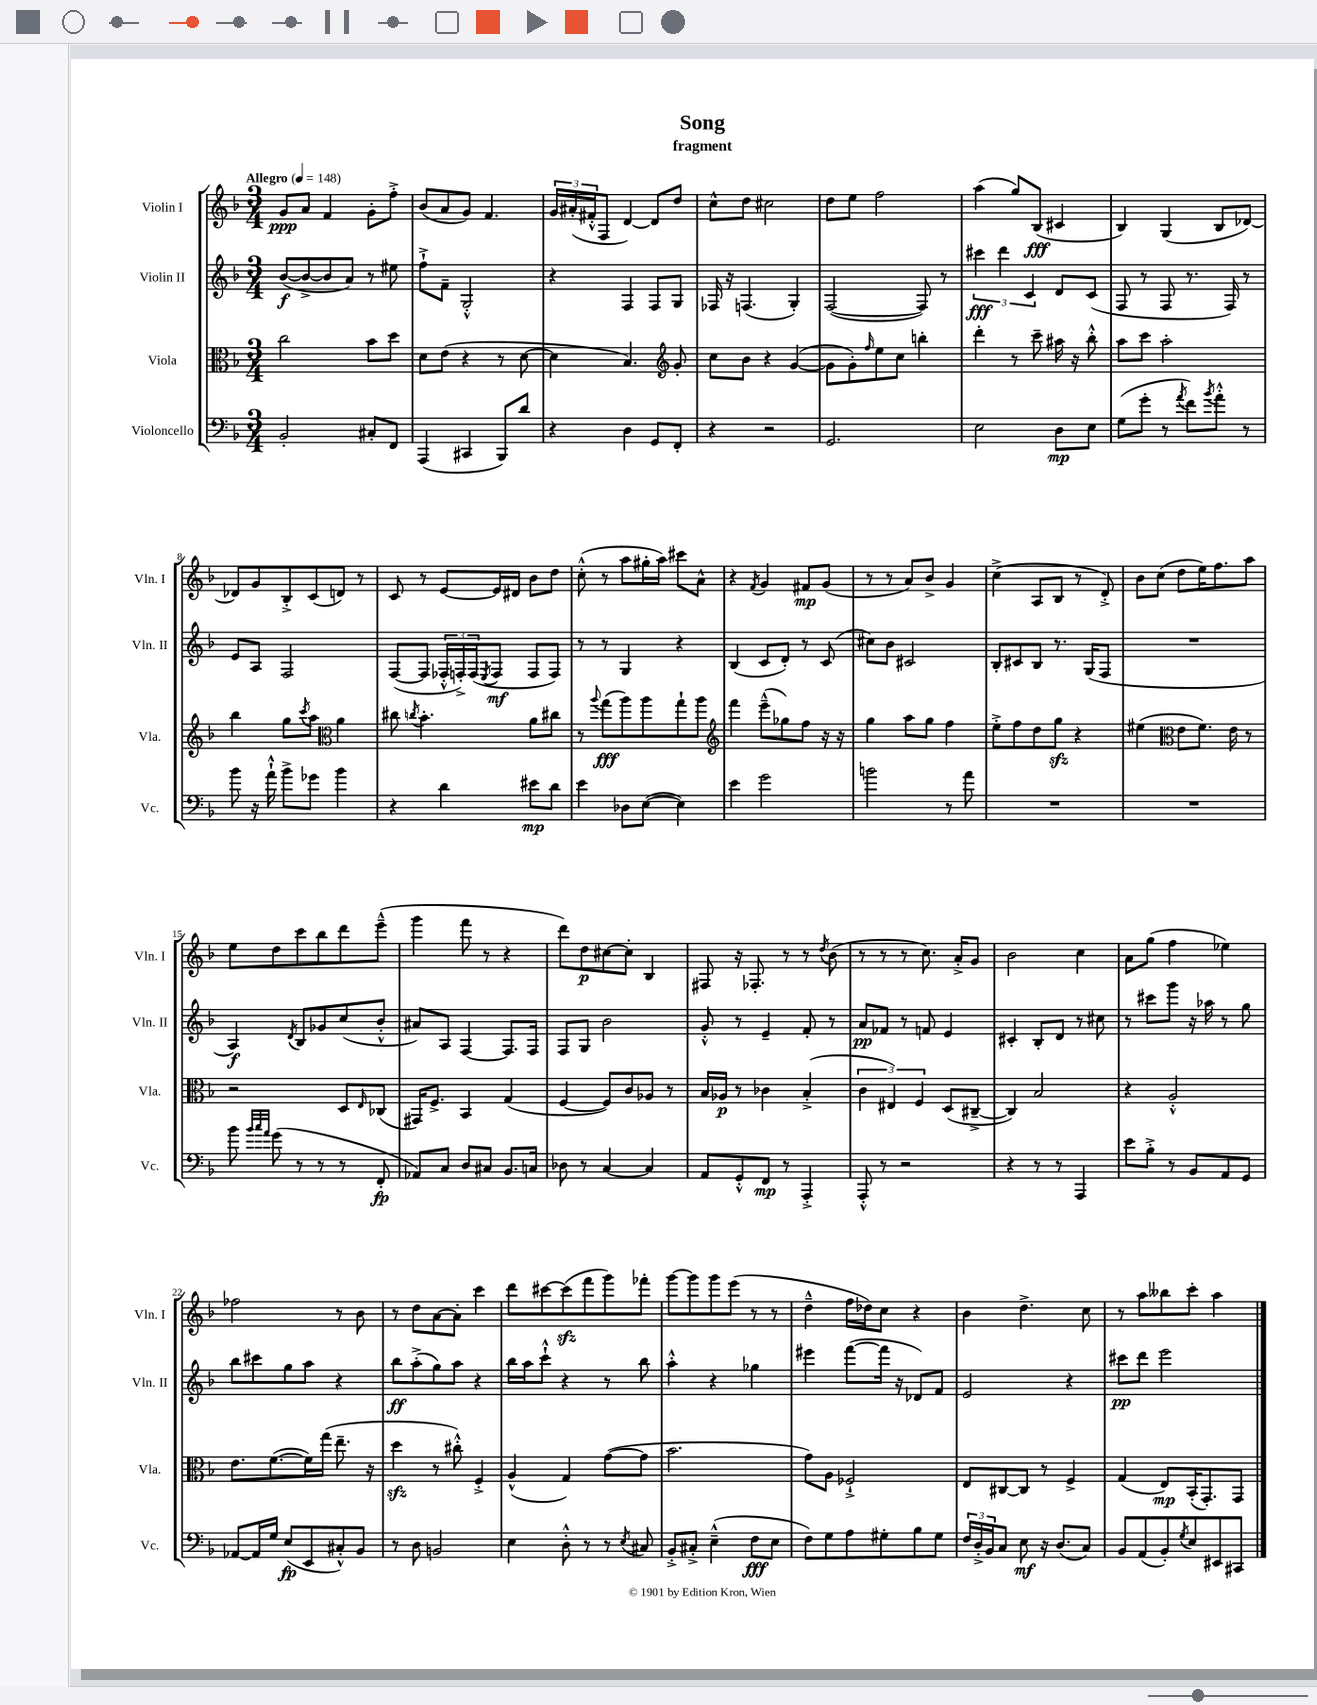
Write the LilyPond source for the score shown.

\header { title = "Song" subtitle = "fragment" }
<<
\new StaffGroup <<
\new Staff = "s0" \with { instrumentName = "Violin I" shortInstrumentName = "Vln. I" } {
    \clef treble \key f \major \numericTimeSignature \time 3/4 \tempo "Allegro" 4 = 148
    g'8\ppp a'8 f'4 g'8-. f''8-.-> |
    bes'8( a'8 g'8) f'4. |
    \tuplet 3/2 { g'16 ais'16-.( fis'16-.-^ } f8 d'4~) d'8 d''8 |
    c''8-^ d''8 cis''2 |
    d''8 e''8 f''2 |
    a''4( g''8) bes8\fff( cis'4 |
    bes4) g4( bes8 des'8~) |
    des'8 g'8 bes8-.-> c'8( d'8) r8 |
    c'8 r8 e'8~ e'16 dis'16 bes'8 d''8 |
    c''8-.-^( r8 a''8 gis''16-. a''16) cis'''8 a'8-^ |
    r4 \acciaccatura { f'8 } g'4 fis'8\mp g'8( |
    r8 r8 a'8) bes'8-> g'4 |
    c''4->( a8 bes8 r8 d'8-.->) |
    bes'8 c''8( d''8 e''16) f''8. a''8 |
    e''8 d''8 c'''8 bes''8 d'''8 e'''8---^( |
    g'''4 f'''8 r8 r4 |
    d'''8) d''8\p cis''8~ cis''8-. bes4 |
    fis8 r16 fes8.-. r8 r8 \acciaccatura { d''8 } bes'8( |
    r8 r8 r8 c''8.) a'16-.-> g'8 |
    bes'2 c''4 |
    a'8 g''8( f''4 ees''4) |
    fes''2 r8 bes'8 |
    r8 d''8 a'8~ a'8-. c'''4 |
    d'''8 cis'''8~ cis'''8\sfz( f'''8 g'''8) fes'''8-. |
    g'''8~ g'''8 g'''8 e'''8( r8 r8 |
    d''4---^ f''16 des''16) c''8 r4 |
    bes'4 d''4.-> c''8 |
    r8 a''8 beses''8 c'''8-. a''4 \bar "|." |
}
\new Staff = "s1" \with { instrumentName = "Violin II" shortInstrumentName = "Vln. II" } {
    \clef treble \key f \major \numericTimeSignature \time 3/4
    bes'8~\f( bes'8~-> bes'8 a'8) r8 eis''8 |
    f''8-!-> f'8-- g2-.-^ |
    r4 f4 f8 g8 |
    fes16 r16 f4.( g4-.) |
    f2~( f8) r8 |
    \tuplet 3/2 { cis'''4\fff d'''4 c'4 } d'8 c'8( |
    f8 r8 f8 r8. f16) r8 |
    e'8 a8 f2 |
    f8~( f8 \tuplet 3/2 { fes16-.-^ f16-.->) f16( } \acciaccatura { e8 } f8\mf f8 f8) |
    r8 r8 g4 r4 |
    bes4( c'8 d'8-.) r8 c'8( |
    cis''8) bes'8 cis'2 |
    bes8-. cis'8 bes8 r8. g16( f8 |
    R2. |
    a4\f) \acciaccatura { d'8 } bes8 ges'8 c''8( bes'8-.-^ |
    ais'8) a8 f4~ f8. f16 |
    f8 g8 bes'2 |
    g'8-.-^ r8 e'4-- f'8-. r8 |
    a'8\pp fes'8 r8 f'8 e'4 |
    cis'4-. bes8-. d'8 r8 cis''8 |
    r8 cis'''8 g'''8 r16 aes''16 r8 g''8 |
    bes''8 cis'''8 g''8 a''8 r4 |
    bes''8\ff a''8-.->( g''8) a''8 r4 |
    bes''16 a''16 c'''8-!-^ r4 r8 bes''8 |
    a''4-.-^ r4 ges''4 |
    eis'''4 f'''8~( f'''16 r16 des'8) f'8 |
    e'2 r4 |
    cis'''8\pp d'''8 e'''2 \bar "|." |
}
\new Staff = "s2" \with { instrumentName = "Viola" shortInstrumentName = "Vla." } {
    \clef alto \key f \major \numericTimeSignature \time 3/4
    c''2 bes'8 d''8 |
    d'8 e'8( r4 r8 d'8~ |
    d'4 bes4.) \clef treble g'8-. |
    c''8 bes'8 r4 g'4~( |
    g'8 g'8-.) \grace { f''16 } e''8 c''8 b''4-. |
    d'''4-. r8 c'''8-- ais''16 r16 bes''8-.-^ |
    a''8 c'''8 a''2-. |
    bes''4 g''8 \acciaccatura { c'''8 } a''8 \clef alto a'4 |
    cis''8 \acciaccatura { c''8 } bes'4.-. a'8 cis''8 |
    r8 \appoggiatura { a''8 } g''8\fff( a''8) a''8 g''8-! a''8 |
    \clef treble f'''4 e'''8---^( ges''8) f''8 r16 r16 |
    g''4 a''8 g''8 f''4 |
    e''8-.-> f''8 d''8 g''8\sfz r4 |
    eis''4( \clef alto e'8 f'8.) e'16 r8 |
    r2 d8 \grace { e16 } ces8( |
    gis,16) f8.-> bes,4 g4( |
    f4~ f8) c'8 aes8 r8 |
    bes16 aes16\p r8 ces'4 bes4-.->( |
    \tuplet 3/2 { c'4 eis4) f4 } d8( cis8~---> |
    cis4) bes2 |
    r4 a2-.-^ |
    e'8. f'8.~( f'16) g''16( e''8.-- r16 |
    d''4\sfz r8 cis''8-.-^) f4-.-> |
    a4-^( g4) g'8~( g'8 |
    bes'2. |
    g'8) a8 fes2-!-> |
    e8 cis8~ cis8 r8 f4-> |
    g4( e8\mp) bes,16-.( g,8.-.) g,8 \bar "|." |
}
\new Staff = "s3" \with { instrumentName = "Violoncello" shortInstrumentName = "Vc." } {
    \clef bass \key f \major \numericTimeSignature \time 3/4
    bes,2-. cis8-. f,8 |
    a,,4( cis,4 bes,,8) d'8 |
    r4 d4 g,8 f,8-. |
    r4 r2 |
    g,2. |
    e2 d8\mp e8 |
    g8( g'8-. r8 \acciaccatura { a'8 } f'8) \acciaccatura { bes'8 } a'8-.-^ r8 |
    bes'8 r16 a'16-!-^ bes'8-> ges'8 bes'4 |
    r4 d'4 eis'8\mp d'8 |
    e'4 des8 e8~( e4) |
    e'4 g'2 |
    b'2 r8 a'8 |
    R2. |
    R2. |
    bes'8 \grace { bes'32 c''32 a'32 } g'8( r8 r8 r8 f,8-.\fp |
    aes,8) c8 d8 cis8 bes,8. c16 |
    des8 r8 c4~ c4 |
    a,8 g,8-.-^ f,8\mp r8 a,,4-.-> |
    a,,8-.-^ r8 r2 |
    r4 r8 r8 a,,4 |
    e'8 bes8-.-> r8 bes,8 a,8 g,8 |
    aes,8~ aes,16 g16 e8\fp( e,8 cis8-.-^) bes,8 |
    r8 d8 b,2 |
    e4 d8-.-^ r8 r8 \acciaccatura { e8 } cis8 |
    bes,8-.-> cis8-.-> e4---^( f8\fff e8 |
    f8) g8 a8 gis8-. bes8 gis8 |
    \tuplet 3/2 { f16 d16-.-> bes,16 } c8 e8\mf r16 d8.( c8) |
    bes,8 a,8( bes,8-.) \acciaccatura { g8 } e8 eis,8 cis,8 \bar "|." |
}
>>
>>
